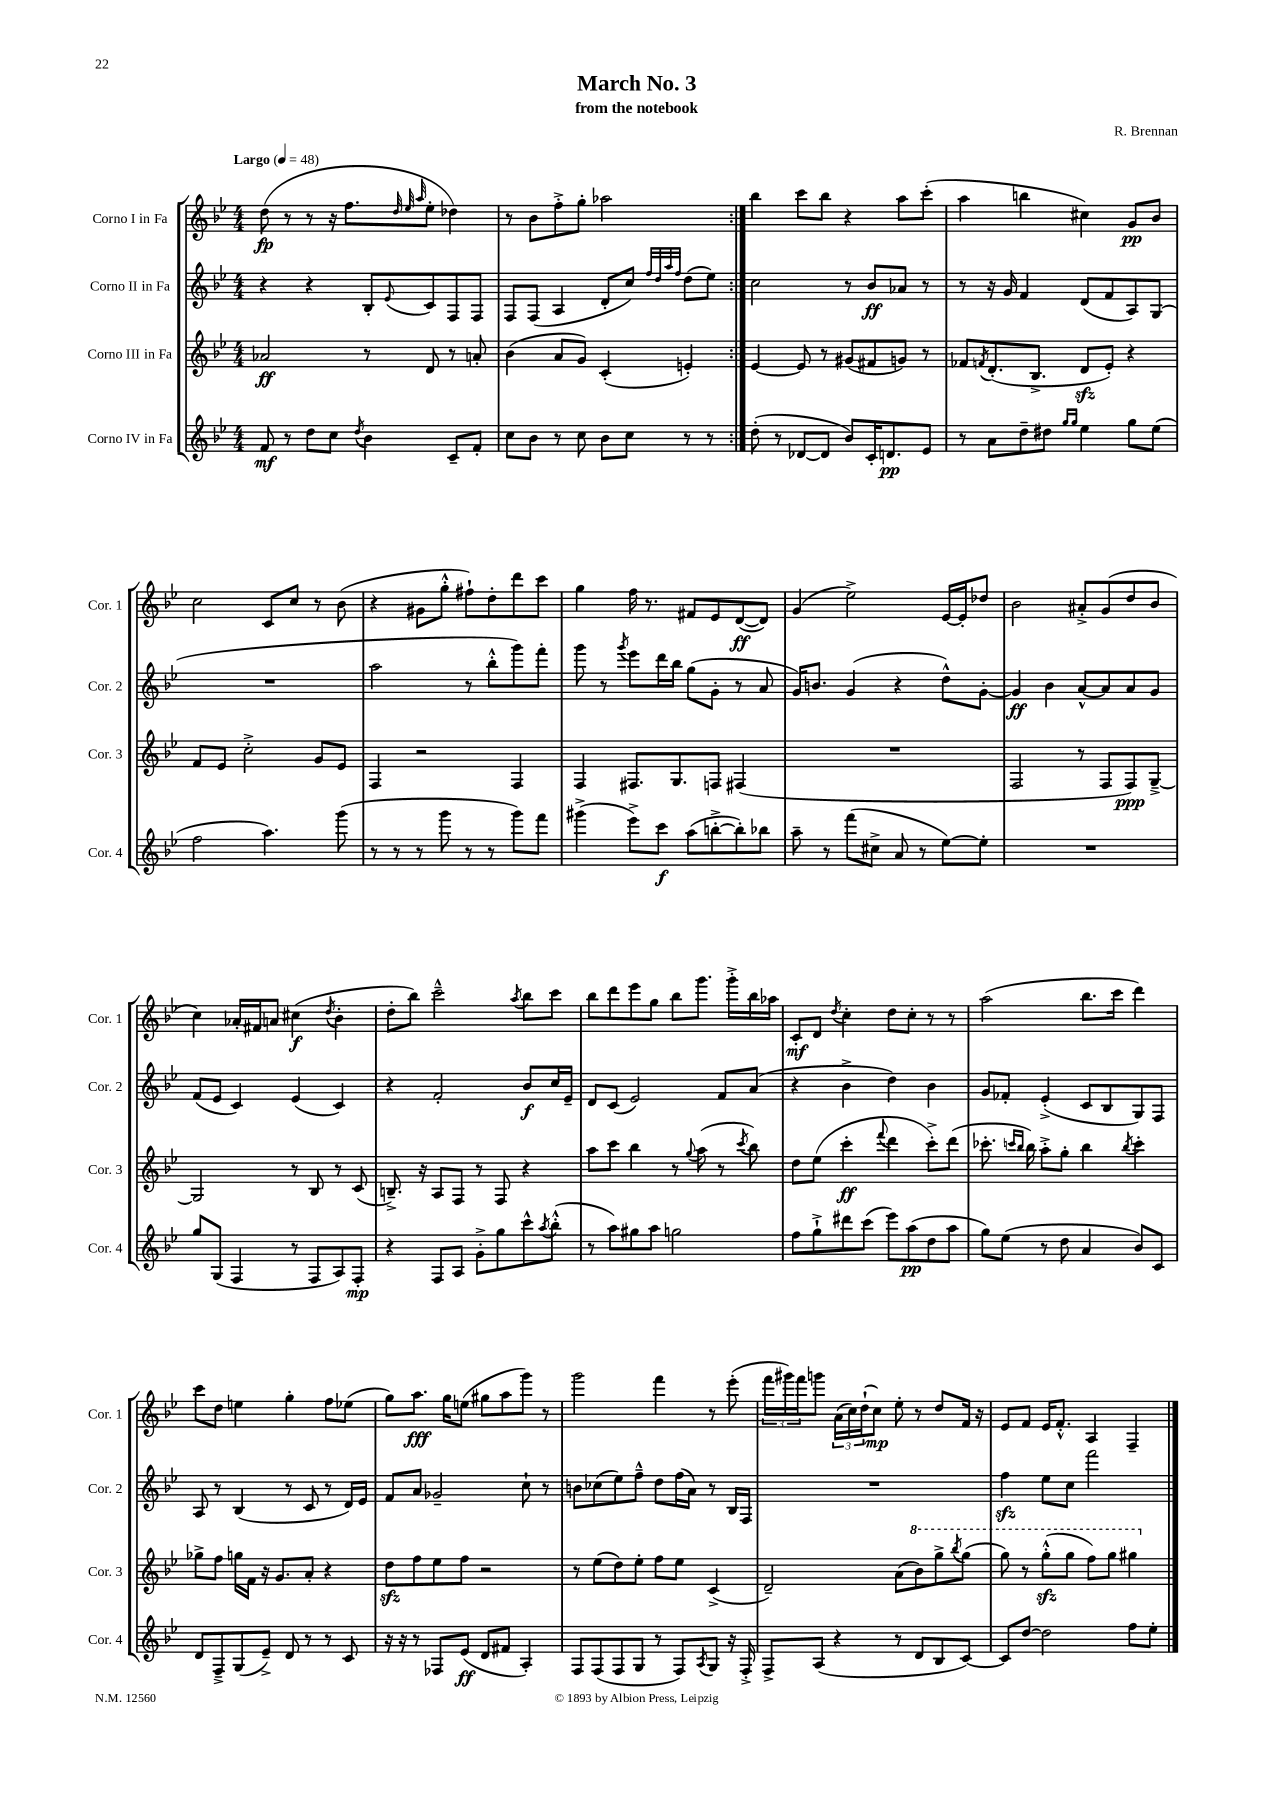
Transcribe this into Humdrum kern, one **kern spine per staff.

**kern	**kern	**kern	**kern
*staff4	*staff3	*staff2	*staff1
*clefG2	*clefG2	*clefG2	*clefG2
*k[b-e-]	*k[b-e-]	*k[b-e-]	*k[b-e-]
*M4/4	*M4/4	*M4/4	*M4/4
*MM48	*MM48	*MM48	*MM48
8f	2a-	4r	(8dd
8r	.	.	8r
8dd	.	4r	8r
8cc	.	.	16r
.	.	.	8.ff
8qdd	.	.	.
4b-	8r	8B-'	.
.	.	.	32qqdd
.	.	.	32qqee-
.	.	8qqe-	32qqaa
.	8d	8c	8ee-'
8c~	8r	8F	4dd-)
8f'	8a'	8F	.
=	=	=	=
8cc	(4b-	8F	8r
8b-	.	(8F	8b-
8r	8a	4A	8ff'^
8cc	8g)	.	8gg'
8b-	(4c'	8d'	2aa-
8cc	.	8cc)	.
.	.	32qqff	.
.	.	32qqdd	.
.	.	32qqaa	.
.	.	32qqff	.
8r	4e')	(8dd	.
8r	.	8ee-)	.
=:|!	=:|!	=:|!	=:|!
(8dd'	[4e-	2cc	4bb-
8r	.	.	.
[8d-	8e-]	.	8ccc
8d-]	8r	.	8bb-
8b-)	(8g#	8r	4r
16c'	8f#	8b-	.
8.d	.	.	.
.	8g)	8a-	8aa
8e-	8r	8r	(8ccc'
=	=	=	=
8r	8f-	8r	4aa
.	8qf	.	.
8a	(8.d'	16r	.
.	.	16g	.
8dd~	.	4f	4bb
.	8.B-^	.	.
8dd#	.	.	.
16qqgg	.	.	.
16qqgg	.	.	.
4ee-	8d	(8d	4cc#)
.	8e-')	8f	.
8gg	4r	8A)	8g
(8ee-	.	(8G	8b-
=	=	=	=
2ff	8f	1r	2cc
.	8e-	.	.
.	2cc'^	.	.
4.aa)	.	.	8c
.	.	.	8cc
.	8g	.	8r
(8ggg	8e-	.	(8b-
=	=	=	=
8r	4F	2aa	4r
8r	.	.	.
8r	2r	.	8g#
8ggg	.	.	8gg'^^
8r	.	8r	8ff#`)
8r	.	8bb-'^^	8dd'
8ggg)	4F	8ggg)	8ddd
8fff	.	8fff'	8ccc
=	=	=	=
(4ggg#^	4F	8ggg	4gg
.	.	8r	.
.	.	8qggg	.
8eee-^)	8.F#	8eee-	16ff
.	.	.	8.r
8ccc	.	16ddd	.
.	8.G	16bb-	.
(8aa	.	(8gg	8f#
[8bb'^	8F	8g'	8e-
8bb'])	(4F#	8r	([8d
8bb-	.	8a	8d])
=	=	=	=
8aa~	1r	16g)	(4g
.	.	8.b	.
8r	.	.	.
(8fff	.	(4g	2ee-^)
8cc#^	.	.	.
8a	.	4r	.
8r	.	.	.
[8ee-)	.	8dd^^)	[16e-
.	.	.	16e-']
8ee-']	.	[8g'	8dd-
=	=	=	=
1r	2F	4g]	2b-
.	.	4b-	.
.	8r	[8a^^	8a#'^
.	8F	8a]	(8g
.	8F)	8a	8dd
.	[8G~^	8g	8b-
=	=	=	=
8gg	2G]	(8f	4cc)
(8G	.	8e-	.
4F	.	4c)	16a-'
.	.	.	16f#
.	.	.	8a
8r	8r	(4e-	(4cc#
8F	8B-	.	.
.	.	.	8qdd
8A)	8r	4c)	4b-'
8F'	(8c	.	.
=	=	=	=
4r	8.B~^)	4r	8dd'
.	.	.	8bb-)
.	16r	.	.
8F	8A	2f'	2ccc~^^
8A	8F	.	.
8g'^	8r	.	.
8gg	8F	.	.
.	.	.	8qaa
8ccc^^	4r	8b-	8bb-
8qaa	.	.	.
(8bb-'^^	.	16cc	8ccc
.	.	16e-~	.
=	=	=	=
8r	8aa	8d	8bb-
8aa)	8ccc	(8c	8ddd
8gg#	4bb-	2e-)	8eee-
8aa	.	.	8gg
2gg	8r	.	8bb-
.	8qqgg	.	.
.	(8aa	.	8.ggg
.	8r	8f	.
.	.	.	16ggg'^
.	8qccc	.	.
.	8bb-)	(8a	16bb-
.	.	.	16aa-
=	=	=	=
8ff	8dd	4r	8c'
8gg`^	(8ee-	.	8d
.	.	.	8qdd
8ddd#	4ccc'	4b-^	4cc'
(8ccc	.	.	.
.	8qqfff	.	.
8eee-)	4ddd	4dd)	8dd
(8aa	.	.	8cc'
8dd	8ccc'^)	4b-	8r
8aa	(8ddd	.	8r
=	=	=	=
8gg)	8.ccc-'	8g	(2aa
(8ee-	.	8f-'	.
.	16qqccc	.	.
.	16qqbb-	.	.
.	16bb-)	.	.
8r	8aa'^	(4e-'^	.
8dd	8gg'	.	.
4a	4bb-	8c	8.bb-
.	.	8B-	.
.	.	.	16ccc
.	8qbb-	.	.
8b-)	4ccc'	8G)	4ddd)
8c	.	8F	.
=	=	=	=
8d	8gg-^	8A	8ccc
8F~^	8ff	8r	8dd
(8G	16gg	(4B-	4ee
.	16f	.	.
8e-~^)	16r	.	.
.	8.g	.	.
8d	.	8r	4gg'
8r	8a'	8c	.
8r	4r	8r	8ff
8c	.	16d)	(8ee-
.	.	16e-	.
=	=	=	=
16r	8dd	8f	8gg)
16r	.	.	.
8r	8ff	8a	8.aa
8F-	8ee-	2g-~	.
.	.	.	16gg
(8e-	8ff	.	(8ee
8d	2r	.	8gg#
8f#	.	.	8aa
4A')	.	8cc`	8ggg)
.	.	8r	8r
=	=	=	=
8F	8r	8b	2ggg
(8F	(8ee-	(8cc-	.
8F	8dd)	8ee-)	.
8G	8ee-'	8ff~^^	.
8r	8ff	8dd	4fff
8F)	8ee-	(16ff	.
.	.	16a)	.
8qA	.	.	.
8G	(4c^	8r	8r
16r	.	16B-	(8eee-'
16F'^	.	16F	.
=	=	=	=
8F^	2d~)	1r	24fff
.	.	.	24ggg#)
.	.	.	24fff
(8A	.	.	8ggg
4r	.	.	(24a
.	.	.	24cc)
.	.	.	(24dd`
.	.	.	8cc)
8r	(8a	.	8ee-'
8d	8bb-)	.	8r
8B-	8ggg^	.	8dd
.	8qbbb-	.	.
[8c)	(8ggg	.	16f
.	.	.	16r
=	=	=	=
8c]	8ggg)	4ff	8e-
[8dd	8r	.	8f
2dd]	(8ggg'^^	8ee-	16e-
.	.	.	8.f'^^
.	8ggg	8cc	.
.	8fff)	2fff	4A
.	8ggg	.	.
8ff	4ggg#	.	4F~
8ee-'	.	.	.
==	==	==	==
*-	*-	*-	*-
